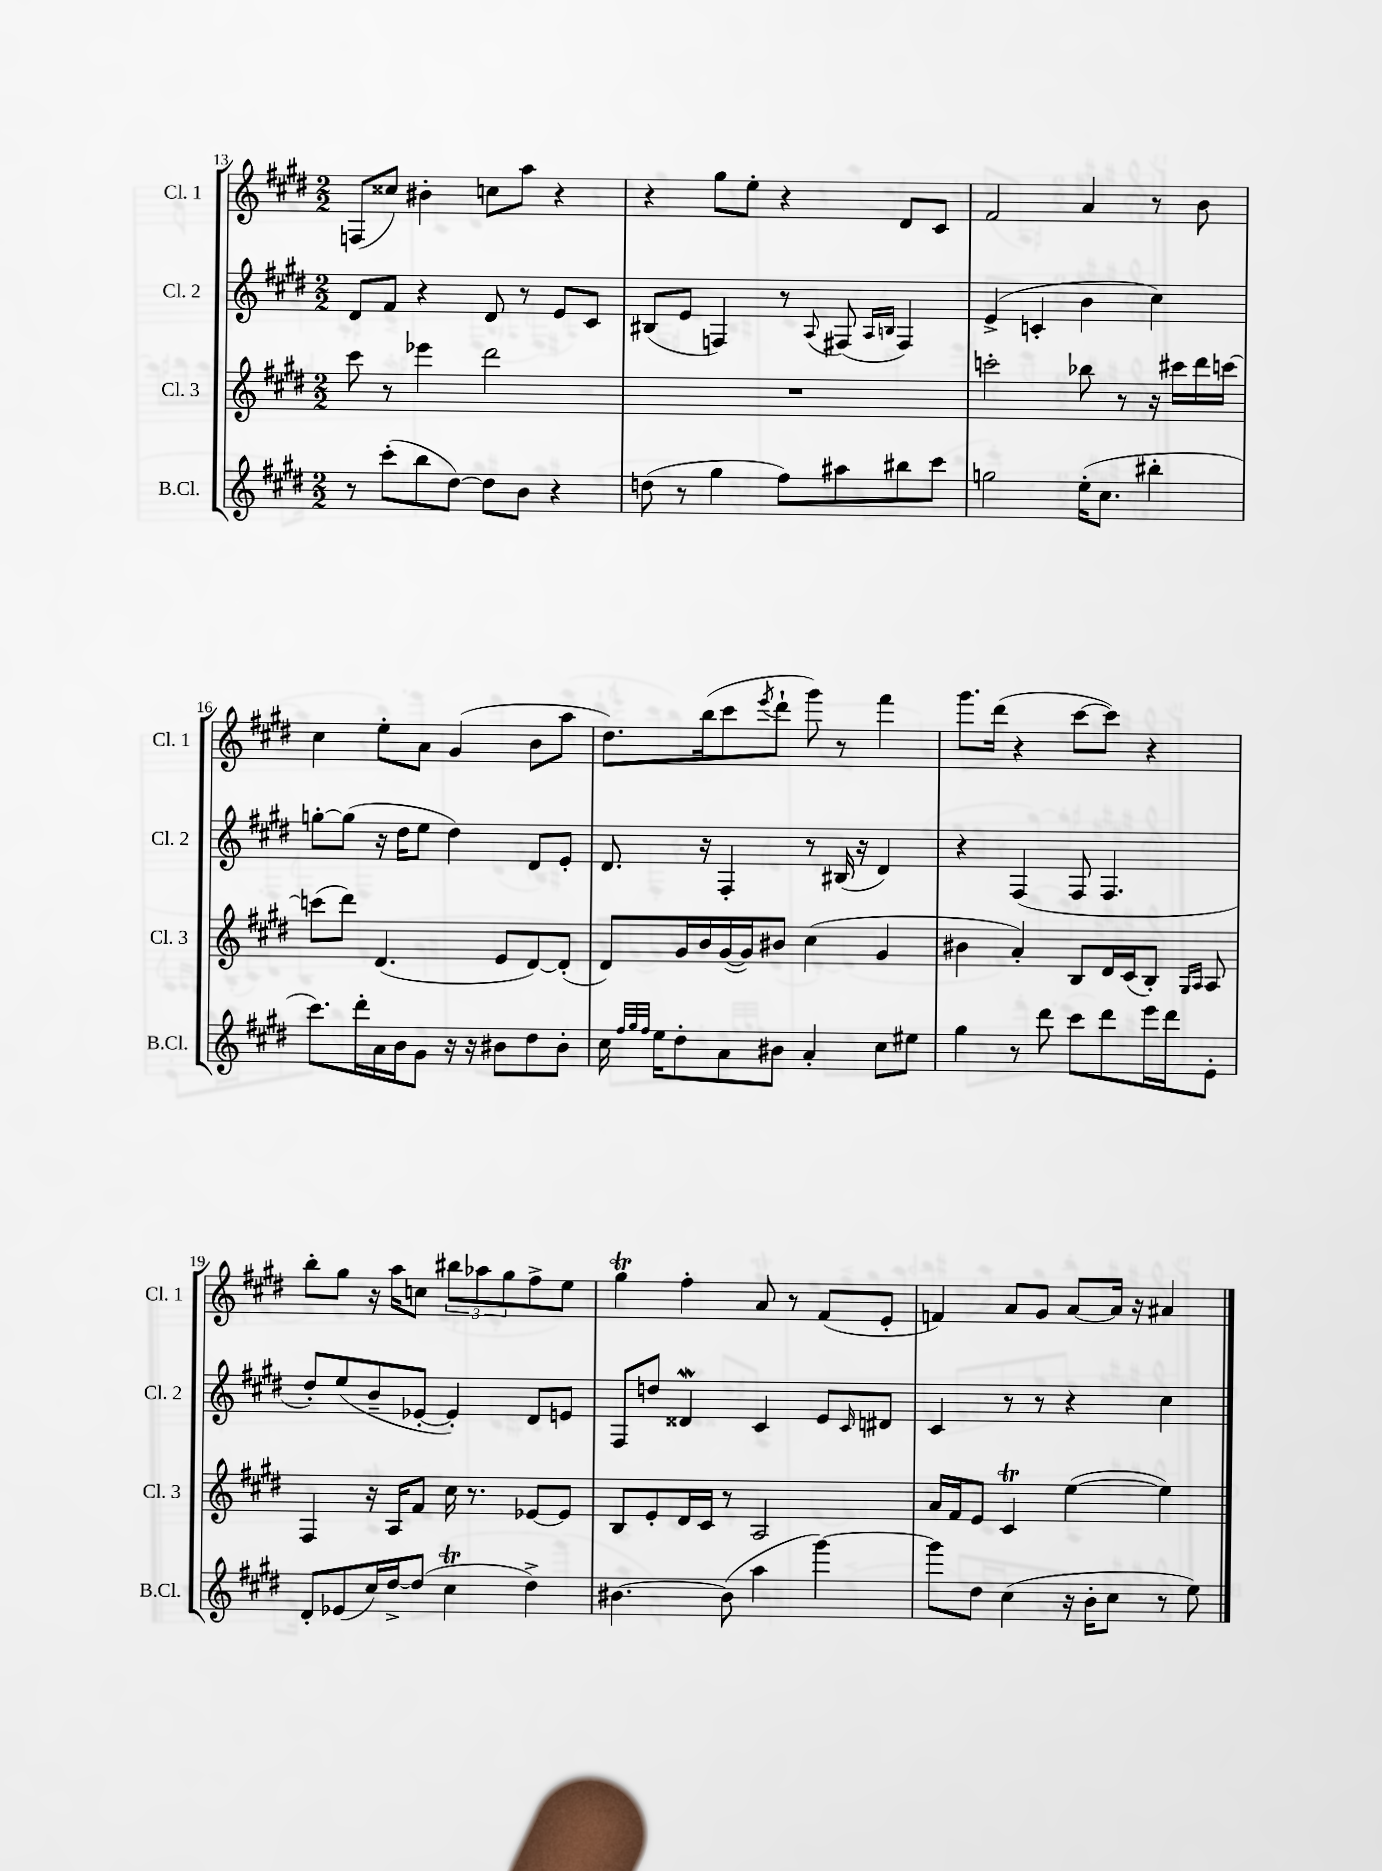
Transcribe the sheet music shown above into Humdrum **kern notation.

**kern	**kern	**kern	**kern
*staff4	*staff3	*staff2	*staff1
*clefG2	*clefG2	*clefG2	*clefG2
*k[f#c#g#d#]	*k[f#c#g#d#]	*k[f#c#g#d#]	*k[f#c#g#d#]
*M2/2	*M2/2	*M2/2	*M2/2
8r	8ccc#	8d#	(8F
(8ccc#'	8r	8f#	8cc##)
8bb	4eee-	4r	4b#'
[8dd#)	.	.	.
8dd#]	2ddd#	8d#	8cc
8b	.	8r	8aa
4r	.	8e	4r
.	.	8c#	.
=	=	=	=
(8dd	1r	(8B#	4r
8r	.	8e	.
4gg#	.	4F)	8gg#
.	.	.	8ee'
8ff#)	.	8r	4r
.	.	8qqA	.
8aa#	.	(8F#	.
.	.	16qqA	.
.	.	16qqB	.
8bb#	.	4F#)	8d#
8ccc#	.	.	8c#
=	=	=	=
2gg	2ccc'	(4e^	2f#
.	.	4c'	.
(16ee'	8bb-	4b	4a
8.cc#	.	.	.
.	8r	.	.
4bb#'	16r	4cc#)	8r
.	16ccc#	.	.
.	16ddd#	.	8b
.	[16ccc	.	.
=	=	=	=
8.ccc#)	(8ccc]	[8gg'	4cc#
.	8ddd#)	(8gg]	.
16ddd#'	.	.	.
16a	(4.d#	16r	8ee'
16b	.	16dd#	.
8g#	.	8ee	8a
16r	.	4dd#)	(4g#
16r	.	.	.
8b#	8e	.	.
8dd#	[8d#)	8d#	8b
8b#'	(8d#']	8e'	8aa
=	=	=	=
16cc#	8d#)	8.d#	8.dd#)
32qqff#	.	.	.
32qqgg#	.	.	.
32qqff#	.	.	.
16ee	.	.	.
8dd#'	16g#	.	.
.	16b	16r	(16bb
8a	([16g#	4F#'	8ccc#
.	16g#])	.	.
.	.	.	8qeee
8b#	8b#	.	8ddd#`
4a'	(4cc#	8r	8ggg#)
.	.	(16B#	8r
.	.	16r	.
8cc#	4g#	4d#)	4fff#
8ee#	.	.	.
=	=	=	=
4gg#	4b#	4r	8.ggg#
.	.	.	(16ddd#
8r	4a')	(4F#	4r
8ddd#	.	.	.
8ccc#	8B	8F#	[8ccc#
8ddd#	16d#	4.F#	8ccc#])
.	(16c#	.	.
16eee	8B')	.	4r
16ddd#	.	.	.
.	16qqG#	.	.
.	16qqA	.	.
8e'	8A	.	.
=	=	=	=
8d#'	4F#	8dd#')	8bb'
(8e-	.	(8ee	8gg#
16cc#)	16r	8b~	16r
[16dd#^	16A	.	16aa
(8dd#]	8f#	[8e-'	8cc
4cc#	16cc#	4e-'])	12bb#
.	8.r	.	.
.	.	.	12aa-
.	.	.	12gg#
4dd#^)	[8e-	8d#	8ff#^
.	8e-]	8e	8ee
=	=	=	=
[4.b#	8B	8F#	4gg#
.	8e'	8dd	.
.	16d#	4d##	4ff#'
.	16c#	.	.
(8b#]	8r	.	.
4aa	2A	4c#	8a
.	.	.	8r
[4ggg#)	.	8e	(8f#
.	.	16qqc#	.
.	.	8d#	8e'
=	=	=	=
8ggg#]	16a	4c#	4f)
.	16f#	.	.
8dd#	8e	.	.
(4cc#	4c#	8r	8a
.	.	8r	8g#
16r	([4ee	4r	[8a
16b'	.	.	.
8cc#	.	.	16a]
.	.	.	16r
8r	4ee])	4cc#	4a#
8ee)	.	.	.
==	==	==	==
*-	*-	*-	*-
